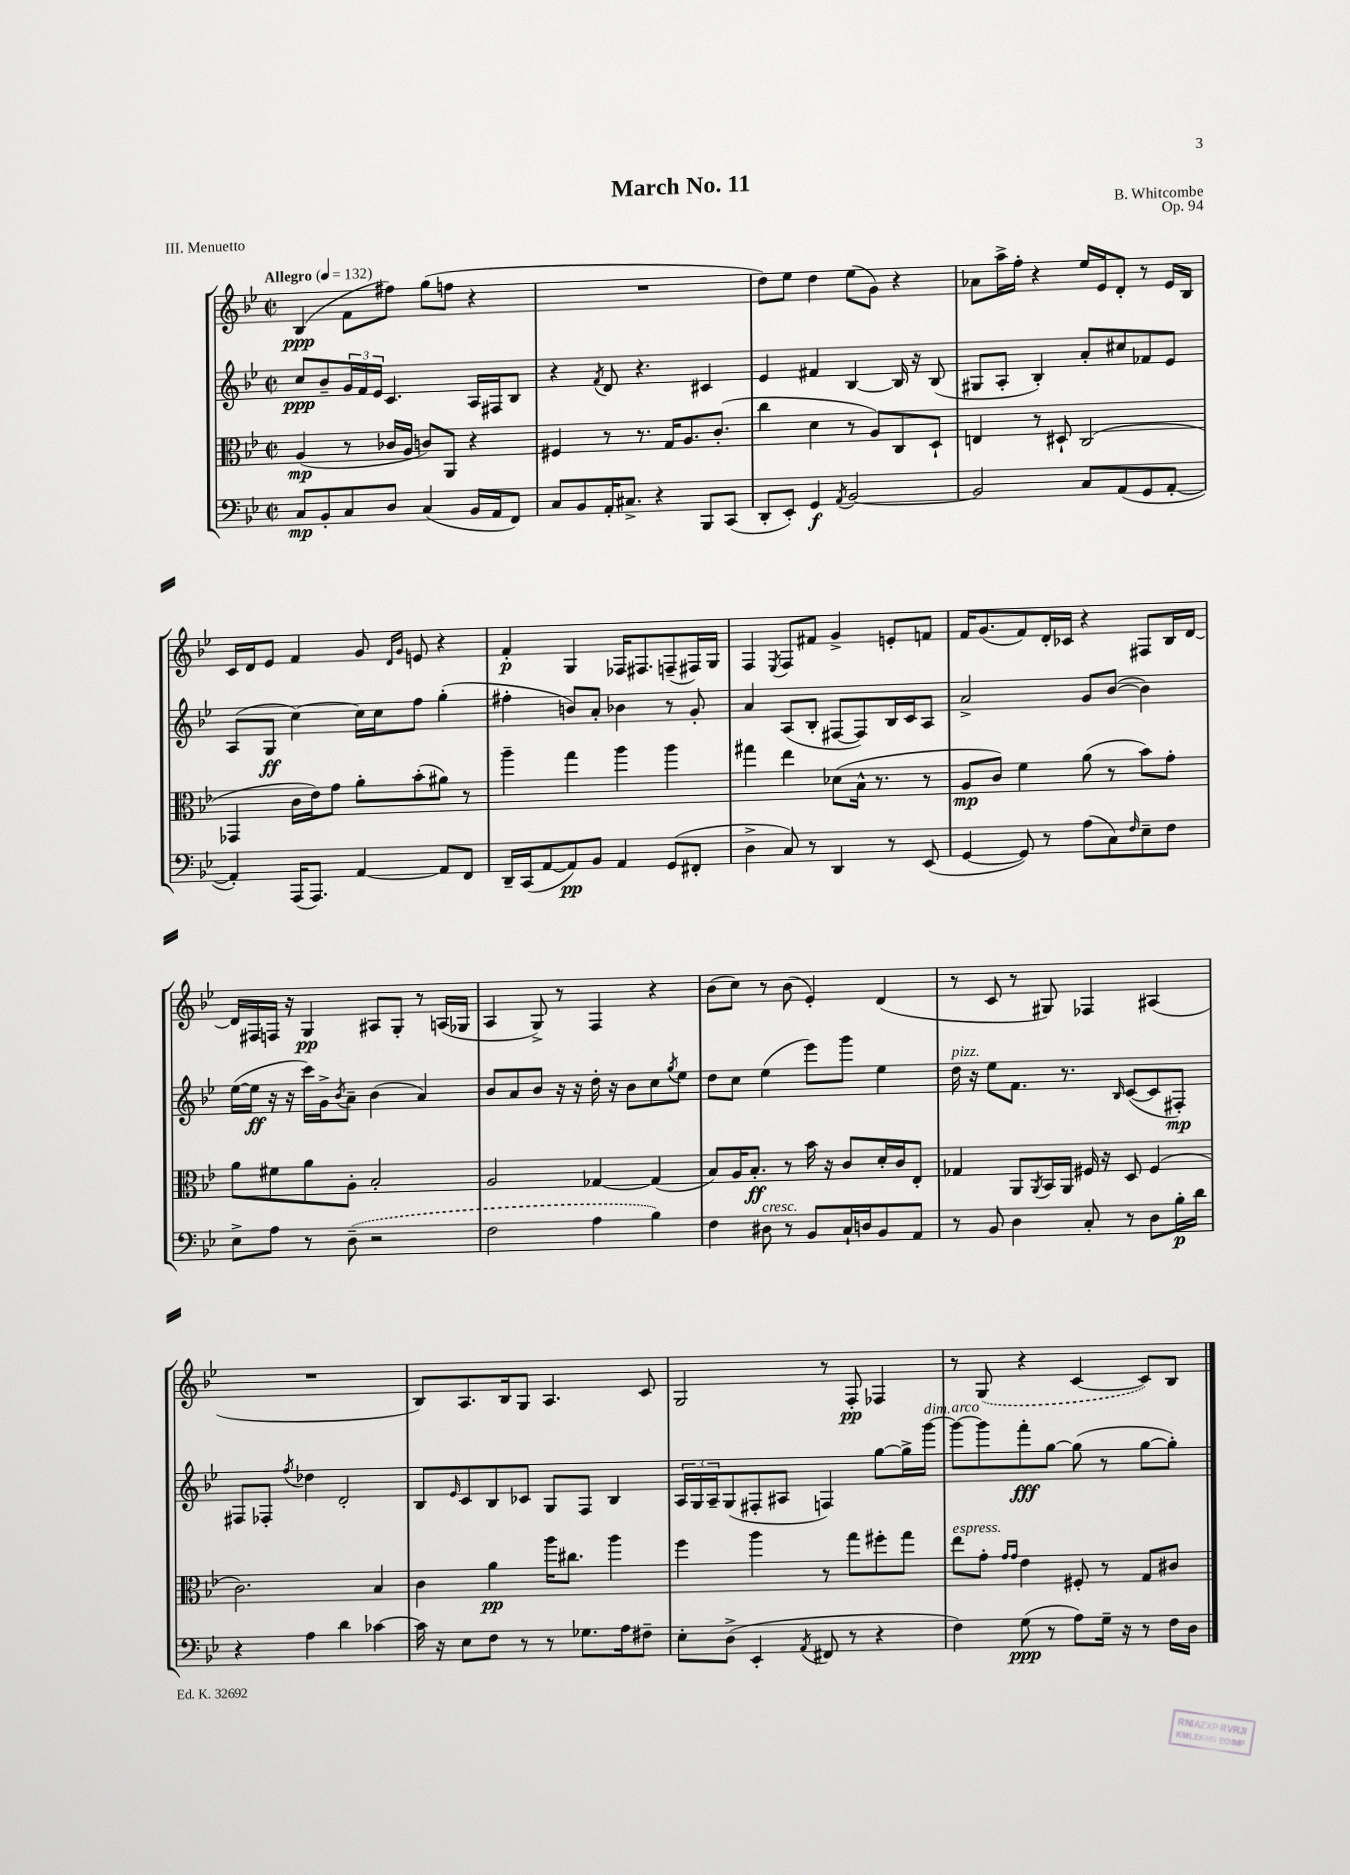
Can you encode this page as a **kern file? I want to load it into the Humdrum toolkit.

**kern	**kern	**kern	**kern
*staff4	*staff3	*staff2	*staff1
*clefF4	*clefC3	*clefG2	*clefG2
*k[b-e-]	*k[b-e-]	*k[b-e-]	*k[b-e-]
*M2/2	*M2/2	*M2/2	*M2/2
*met(c|)	*met(c|)	*met(c|)	*met(c|)
*MM132	*MM132	*MM132	*MM132
8C	(4A	8cc	(4B-
8BB-'	.	8b-~	.
8C	8r	24g	8f
.	.	24f	.
.	.	24e-	.
8D	16c-	4.c	8ff#)
.	16A	.	.
(4C	8c)	.	(8gg
.	8AA	.	8ff
16BB-	4r	16A	4r
16AA	.	16F#	.
8FF)	.	8B-	.
=	=	=	=
8C	4F#	4r	1r
8BB-	.	.	.
.	.	8qf	.
16AA'	8r	8d	.
8.C#^	.	.	.
.	8.r	4.r	.
4r	.	.	.
.	16G	.	.
.	8.A	.	.
8BBB-	.	4c#	.
.	(8.c'	.	.
(8CC	.	.	.
=	=	=	=
8DD'	4cc	4e-	8dd)
8EE-')	.	.	8ee-
4GG	4d	4f#	4dd
8qAA	.	.	.
[2BB-	8r	[4B-	(8ee-
.	8A)	.	8g)
.	8C	16B-]	4r
.	.	16r	.
.	8D`	(8B-	.
=	=	=	=
2BB-]	4E	8G#	8a-
.	.	8A'	16aa^
.	.	.	16ff'
.	8r	4B-')	4r
.	8D#`	.	.
8C	(2C	8a'	16ee-
.	.	.	16e-
(8AA	.	8cc#	8d'
8GG	.	8f-	8r
[8AA'	.	8e-	16e-
.	.	.	16B-
=	=	=	=
4AA'])	4GG-	(8A	16c
.	.	.	16d
.	.	8G	8e-
(16AAA	16c	[4cc)	4f
8.AAA)	16e-)	.	.
.	8g	.	.
[4AA	8a'	16cc]	8g
.	.	16cc	.
.	.	.	16qqd
.	.	.	16qqg
.	(8b-'	8ff	8e
8AA]	8a#)	(4gg'	4r
8FF	8r	.	.
=	=	=	=
16DD~	4aa~	4ff#'	4f'
(16CC	.	.	.
[8AA	.	.	.
8AA])	4gg	8b)	4G
8BB-	.	8a'	.
4AA	4aa	4b-	16F-
.	.	.	8.F#
(8GG	4aa	8r	(8F~
8FF#'	.	8g'	16F#)
.	.	.	16G
=	=	=	=
4D^	4gg#	4a	4F
.	.	.	8qE-
8C)	4ee-	(8A	8F
8r	.	8B-'	8f#
4DD	(8d-	[8F#	4g^
.	16B-^^	8F#])	.
.	8.r	.	.
8r	.	16B-	8e'
.	.	16c	.
(8EE-	8r	8A	8f
=	=	=	=
[4GG	8A	2a^	16f
.	.	.	(8.g
.	8c)	.	.
8GG])	4f	.	8f)
8r	.	.	16d'
.	.	.	16c-
(8A	(8a	8g	4r
8C)	8r	([8b-	.
16qqF	.	.	.
8E-~	8b-)	4b-])	8F#
8F	8g'	.	16B-
.	.	.	[16d
=	=	=	=
8E-^	8a	([16ee-	16d]
.	.	16ee-]	16F#
8A	8f#	16r	16F
.	.	16r	16r
8r	8a	16ccc)	4G
.	.	16g^	.
.	.	8qb-	.
(8D~	8A'	8a~	.
2r	2B-'	(4b-	8A#
.	.	.	8G'
.	.	4a)	8r
.	.	.	(16A
.	.	.	16G-
=	=	=	=
2F	2A	8b-	4A
.	.	8a	.
.	.	8b-	8G^)
.	.	16r	8r
.	.	16r	.
4A	[4G-	16dd'	4F
.	.	16r	.
.	.	8b-	.
4B-)	(4G-]	8cc	4r
.	.	8qgg	.
.	.	8ee-	.
=	=	=	=
4F	8B-)	8dd	(8b-
.	16A	8cc	8cc)
.	8.B-'	.	.
8D#	.	(4ee-	8r
8r	8r	.	(8b-
8BB-	16b-	8eee-)	4e-')
.	16r	.	.
16C`	8c	8ggg	.
16D	.	.	.
8BB-	16d'	4ee-	(4d
.	16c	.	.
8AA	8E-'	.	.
=	=	=	=
8r	4G-	16dd	8r
.	.	16r	.
8BB-	.	8ee-	8c
4D	8AA	8.f	8r
.	8qAA	.	.
.	16BB-	.	8G#)
.	16AA	8.r	.
8C'	16F#	.	4F-
.	16r	.	.
.	.	16qqB-	.
8r	8D	([8c	.
8D	(4F#	8c]	(4A#
16B-'	.	8F#')	.
16d	.	.	.
=	=	=	=
4r	2.c)	8F#	1r
.	.	8F-'	.
.	.	8qff	.
4A	.	4dd-	.
4d	.	2d'	.
[4c-	4B-	.	.
=	=	=	=
16c-]	4c	8B-	8B-)
16r	.	.	.
.	.	16qqe-	.
8E-	.	8c	8.A
8F	4a	8B-	.
.	.	.	16B-
8r	.	8c-	8G
8r	16aa	8G	4.A
.	8.cc#	.	.
8.G-	.	8F	.
.	4aa	4B-	.
16A	.	.	.
8F#~	.	.	8c
=	=	=	=
8E-'	4ff	24A	2G
.	.	24G	.
.	.	24A~	.
(8D^	.	(8G	.
4EE-'	4aa	8F#'	.
.	.	8A#	.
8qAA	.	.	.
8FF#	8r	4F)	8r
8r	8gg	.	8F'
4r	8ff#'	[8gg	4F-
.	8gg	16gg^]	.
.	.	[16ggg	.
=	=	=	=
4F)	8ee-	8ggg_	8r
.	8g'	8ggg]	(8G
.	16qqg	.	.
.	16qqg	.	.
(8G	4e-	8fff'	4r
8r	.	[8gg	.
8A)	8F#'	(8gg]	[4c
16G~	8r	8r	.
16r	.	.	.
8r	8G	[8gg	8c])
16F	8c#	8gg'])	8B-
16D	.	.	.
==	==	==	==
*-	*-	*-	*-
